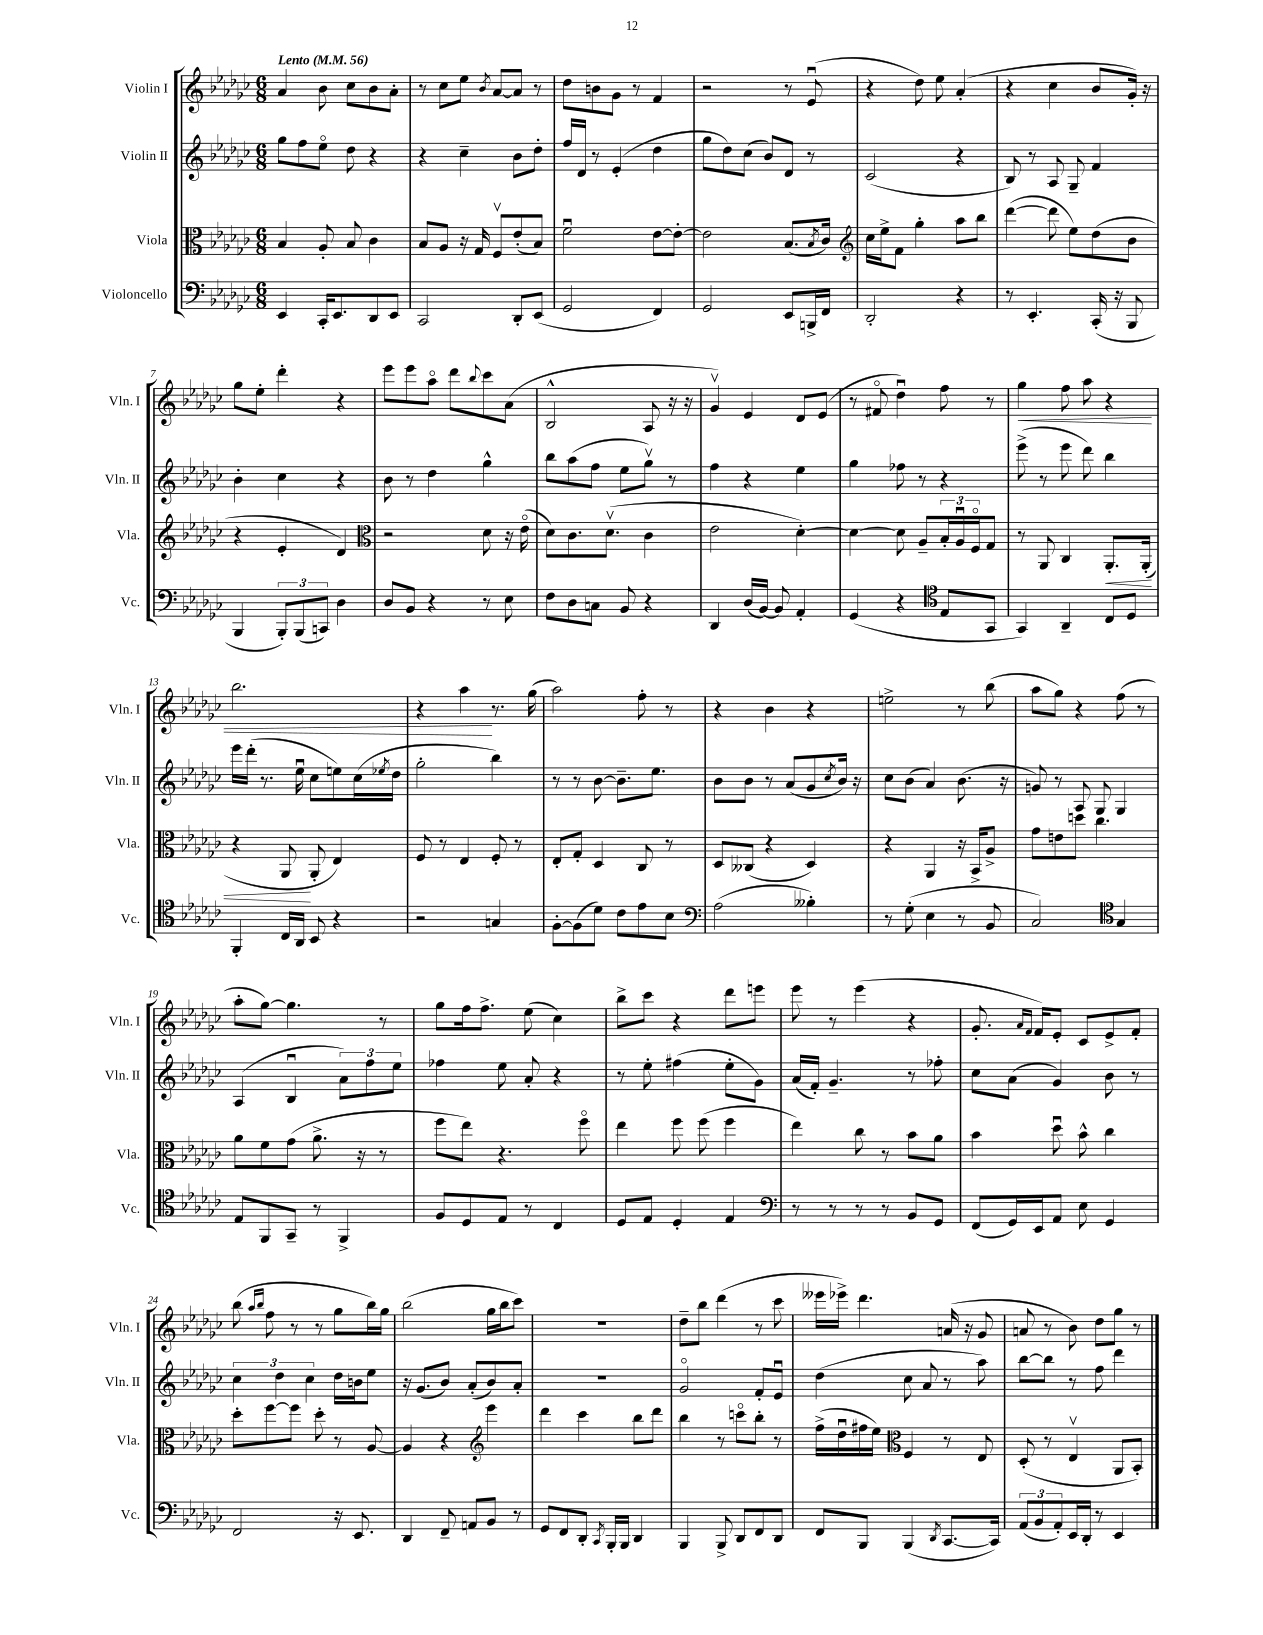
<<
\new StaffGroup <<
\new Staff = "s0" \with { instrumentName = "Violin I" shortInstrumentName = "Vln. I" } {
    \clef treble \key ges \major \numericTimeSignature \time 6/8 \tempo "Lento" 4 = 56
    aes'4 bes'8 ces''8 bes'8 aes'8-. |
    r8 ces''8 ees''8 \acciaccatura { bes'8 } aes'8~ aes'8 r8 |
    des''8 b'8 ges'8 r8 f'4 |
    r2 r8 ees'8\downbow( |
    r4 des''8) ees''8 aes'4-.( |
    r4 ces''4 bes'8 ges'16-.) r16 |
    ges''8 ees''8-. des'''4-. r4 |
    ees'''8 ees'''8 aes''8\flageolet des'''8 \appoggiatura { bes''8 } ces'''8 aes'8( |
    bes2-^ aes8 r16 r16 |
    ges'4\upbow) ees'4 des'8 ees'8( |
    r8 fis'8\flageolet des''4\downbow) f''8 r8 |
    ges''4\< f''8 aes''8 r4 |
    bes''2. |
    r4 aes''4\! r8. ges''16( |
    aes''2) f''8-. r8 |
    r4 bes'4 r4 |
    e''2-> r8 bes''8( |
    aes''8 ges''8) r4 f''8( r8 |
    aes''8-. ges''8~) ges''4. r8 |
    ges''8 f''16 f''8.-> ees''8( ces''4) |
    bes''8-> ces'''8 r4 des'''8 e'''8 |
    ees'''8 r8 ees'''4( r4 |
    ges'8.-. \grace { aes'16 f'16 } f'16) ees'8-. ces'8 ees'8-> f'8-. |
    bes''8( \grace { aes''16 bes''16 } f''8 r8 r8 ges''8 bes''16) ges''16 |
    bes''2( ges''16 bes''16 ces'''8) |
    R2. |
    des''8-- bes''8 des'''4( r8 ces'''8 |
    eeses'''16 ees'''16->) des'''4. a'16( r16 ges'8 |
    a'8 r8 bes'8) des''8 ges''8 r8 \bar "|." |
}
\new Staff = "s1" \with { instrumentName = "Violin II" shortInstrumentName = "Vln. II" } {
    \clef treble \key ges \major \numericTimeSignature \time 6/8
    ges''8 f''8 ees''8\flageolet des''8 r4 |
    r4 ces''4-- bes'8 des''8-. |
    f''16 des'16 r8 ees'4-.( des''4 |
    ges''8 des''8) ces''8( bes'8) des'8 r8 |
    ces'2( r4 |
    bes8) r8 aes8 ges8-- f'4 |
    bes'4-. ces''4 r4 |
    bes'8 r8 des''4 ges''4-^ |
    bes''8 aes''8( f''8 ees''8 ges''8\upbow) r8 |
    f''4 r4 ees''4 |
    ges''4 fes''8 r8 r4 |
    ees'''8->( r8 ees'''8 des'''8) bes''4 |
    ees'''16 des'''16-.( r8. ees''16\downbow ces''8 e''8) ces''16( \acciaccatura { ees''8 } des''16 |
    ges''2-. bes''4) |
    r8 r8 bes'8~ bes'8.-- ees''8. |
    bes'8 bes'8 r8 aes'8( ges'8 \acciaccatura { ces''8 } bes'16) r16 |
    ces''8 bes'8( aes'4) bes'8.( r16 |
    g'8) r8 aes8 ges8 ges4 |
    aes4( bes4\downbow \tuplet 3/2 { aes'8) f''8 ees''8 } |
    fes''4 ees''8 aes'8-. r4 |
    r8 ees''8-. fis''4( ees''8-. ges'8) |
    aes'16( f'16-.) ges'4.-- r8 fes''8-. |
    ces''8 aes'8( ges'4) bes'8 r8 |
    \tuplet 3/2 { ces''4 des''4 ces''4 } des''16 b'16 ees''8 |
    r16 ges'8.( bes'8) aes'8-.( bes'8) aes'8-. |
    R2. |
    ges'2\flageolet f'8-. ees'8\downbow |
    des''4( ces''8 aes'8 r8 aes''8) |
    bes''8~ bes''8 r8 f''8 des'''4 \bar "|." |
}
\new Staff = "s2" \with { instrumentName = "Viola" shortInstrumentName = "Vla." } {
    \clef alto \key ges \major \numericTimeSignature \time 6/8
    bes4 aes8-. bes8 ces'4 |
    bes8 aes8 r16 ges16 f8\upbow ees'8-.( bes8) |
    f'2\downbow ees'8~ ees'8~-. |
    ees'2 bes8.( \acciaccatura { bes8 } ces'16) |
    \clef treble ces''16 ees''16-> f'8 ges''4-. aes''8 bes''8 |
    des'''4~( des'''8 ees''8) des''8( bes'8 |
    r4 ees'4-. des'4) |
    \clef alto r2 des'8 r16 ees'16\flageolet( |
    des'8) ces'8. des'8.\upbow( ces'4 |
    ees'2 des'4~-.) |
    des'4~ des'8 aes8-- \tuplet 3/2 { bes16-. aes16\downbow f16\flageolet } ges8 |
    r8 aes,8 ces4 aes,8.-.\< aes,16-.( |
    r4 aes,8\! aes,8-. ees4) |
    f8 r8 ees4 f8-. r8 |
    ees8-. ges8-. des4 ces8 r8 |
    des8 ceses8( r4 des4) |
    r4 aes,4 r16 bes,16-> aes8-> |
    ges'8 e'8 d''8 ces''4. |
    aes'8 f'8 ges'8( aes'8.-> r16 r8 |
    f''8 ees''8) r4. f''8\flageolet |
    ees''4 f''8 f''8( f''4 |
    ees''4) ces''8 r8 bes'8 aes'8 |
    bes'4 des''8\downbow bes'8-^ ces''4 |
    des''8-. f''8~ f''8 des''8-. r8 aes8~ |
    aes4 r4 \clef treble ees'''4 |
    des'''4 ces'''4 bes''8 des'''8 |
    bes''4 r8 c'''8\flageolet bes''8-. r8 |
    f''16->( des''16\downbow fis''16 ees''16) \clef alto f4 r8 ees8 |
    des8-.( r8 ees4\upbow aes,8 bes,8-.) \bar "|." |
}
\new Staff = "s3" \with { instrumentName = "Violoncello" shortInstrumentName = "Vc." } {
    \clef bass \key ges \major \numericTimeSignature \time 6/8
    ees,4 ces,16-. ees,8. des,8 ees,8 |
    ces,2 des,8-. ees,8( |
    ges,2 f,4) |
    ges,2 ees,8 b,,16-> f,16 |
    des,2-. r4 |
    r8 ees,4.-. ces,16-.( r16 bes,,8 |
    bes,,4 \tuplet 3/2 { bes,,8-.) bes,,8( c,8) } des4 |
    des8 bes,8 r4 r8 ees8 |
    f8 des8 c8 bes,8 r4 |
    des,4 des16( bes,16~) bes,8 aes,4-. |
    ges,4( r4 \clef tenor ees8 ges,8 |
    ges,4) aes,4-- ces8 des8 |
    f,4-. ces16 aes,16 bes,8 r4 |
    r2 g4 |
    f8~-. f8( des'8) ces'8 ees'8 bes8 |
    \clef bass aes2( beses4-.) |
    r8 ges8-.( ees4 r8 bes,8 |
    ces2) \clef tenor ges4 |
    ees8 f,8 ges,8-- r8 f,4-> |
    f8 des8 ees8 r8 ces4 |
    des8 ees8 des4-. ees4 |
    \clef bass r8 r8 r8 r8 bes,8 ges,8 |
    f,8( ges,16) ees,16 aes,8 ees8 ges,4 |
    f,2 r16 ees,8. |
    des,4 f,8-- a,8 bes,8 r8 |
    ges,8 f,8 des,8-. \acciaccatura { ces,8 } bes,,16-. bes,,16 des,4 |
    bes,,4 bes,,8-> des,8 f,8 des,8 |
    f,8 bes,,8 bes,,4( \acciaccatura { des,8 } ces,8.~ ces,16) |
    \tuplet 3/2 { aes,8( bes,8 aes,8-.) } ees,16 des,16-. r8 ees,4 \bar "|." |
}
>>
>>
